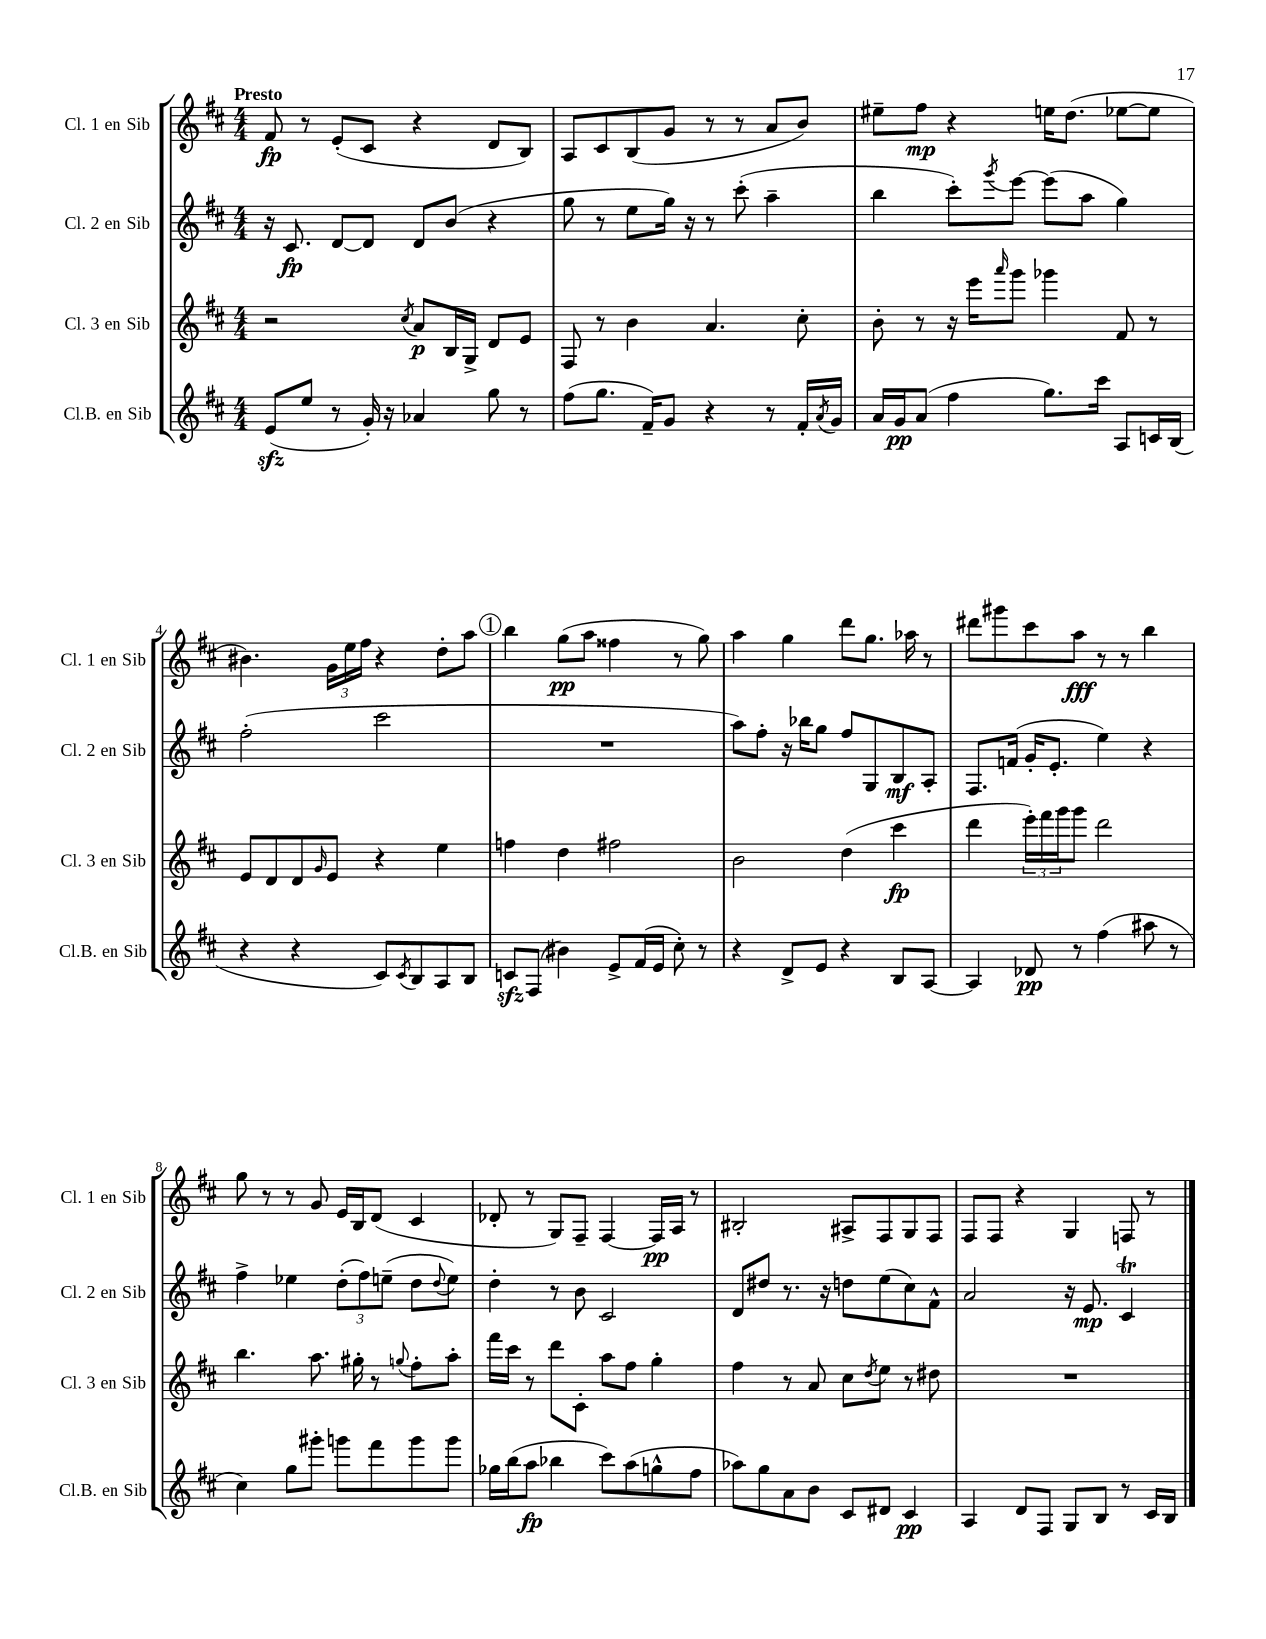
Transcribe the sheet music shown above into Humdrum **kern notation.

**kern	**kern	**kern	**kern
*staff4	*staff3	*staff2	*staff1
*clefG2	*clefG2	*clefG2	*clefG2
*k[f#c#]	*k[f#c#]	*k[f#c#]	*k[f#c#]
*M4/4	*M4/4	*M4/4	*M4/4
(8e	2r	16r	8f#
.	.	8.c#	.
8ee	.	.	8r
8r	.	[8d	(8e'
16g')	.	8d]	8c#
16r	.	.	.
.	8qcc#	.	.
4a-	8a	8d	4r
.	16B	(8b	.
.	16G^	.	.
8gg	8d	4r	8d
8r	8e	.	8B)
=	=	=	=
(8ff#	8F#	8gg	8A
8.gg	8r	8r	8c#
.	4b	8ee	(8B
16f#~)	.	.	.
8g	.	16gg)	8g
.	.	16r	.
4r	4.a	8r	8r
.	.	(8ccc#'	8r
8r	.	4aa~	8a
16f#'	8cc#'	.	8b)
8qa	.	.	.
16g	.	.	.
=	=	=	=
16a	8b'	4bb	8ee#~
16g	.	.	.
(8a	8r	.	8ff#
4ff#	16r	8ccc#')	4r
.	16eee	.	.
.	16qqaaa	8qggg	.
.	8ggg	[8eee	.
8.gg)	4ggg-	(8eee]	16ee
.	.	.	(8.dd
.	.	8aa	.
16ccc#	.	.	.
8A	8f#	4gg)	[8ee-
16c	8r	.	8ee-]
(16B	.	.	.
=	=	=	=
4r	8e	(2ff#'	4.b#)
.	8d	.	.
4r	8d	.	.
.	16qqg	.	.
.	8e	.	24g
.	.	.	24ee
.	.	.	24ff#
8c#)	4r	2ccc#	4r
8qc#	.	.	.
8B	.	.	.
8A	4ee	.	8dd'
8B	.	.	8aa
=	=	=	=
8c	4ff	1r	4bb
(8F#	.	.	.
4b#)	4dd	.	(8gg
.	.	.	8aa
8e^	2ff#	.	4ff##
(16f#	.	.	.
16e	.	.	.
8cc#')	.	.	8r
8r	.	.	8gg)
=	=	=	=
4r	2b	8aa)	4aa
.	.	8ff#'	.
8d^	.	16r	4gg
.	.	16bb-	.
8e	.	8gg	.
4r	(4dd	8ff#	8ddd
.	.	8G	8.gg
8B	4ccc#	8B	.
.	.	.	16aa-
[8A	.	8A'	8r
=	=	=	=
4A]	4ddd	8.F#	8ddd#
.	.	.	8ggg#
.	.	(16f	.
8d-	24eee')	16g'	8ccc#
.	24fff#	.	.
.	.	8.e'	.
.	24ggg	.	.
8r	8ggg	.	8aa
(4ff#	2ddd	4ee)	8r
.	.	.	8r
8aa#	.	4r	4bb
8r	.	.	.
=	=	=	=
4cc#)	4.bb	4ff#^	8gg
.	.	.	8r
8gg	.	4ee-	8r
8ggg#'	8.aa	.	8g
8ggg	.	(12dd'	16e
.	16gg#'	.	16B
.	.	12ff#)	.
8fff#	8r	.	(8d
.	.	(12ee~	.
.	8qqgg	.	.
8ggg	8ff#'	8dd	4c#
.	.	8qqdd	.
8ggg	8aa'	8ee)	.
=	=	=	=
16gg-	16fff#	4dd'	8d-'
(16bb	16ccc#	.	.
8aa	8r	.	8r
4bb-	8ddd	8r	8G)
.	8c#'	8b	8F#~
8ccc#)	8aa	2c#	[4F#
(8aa	8ff#	.	.
8gg^^	4gg'	.	16F#]
.	.	.	16A
8ff#	.	.	8r
=	=	=	=
8aa-)	4ff#	8d	2B#'
8gg	.	8dd#	.
8a	8r	8.r	.
8b	8a	.	.
.	.	16r	.
8c#	8cc#	8dd	8A#^
.	8qdd	.	.
8d#	8ee	(8ee	8F#
4c#	8r	8cc#)	8G
.	8dd#	8f#^^	8F#
=	=	=	=
4A	1r	2a	8F#
.	.	.	8F#
8d	.	.	4r
8F#	.	.	.
8G	.	16r	4G
.	.	8.e	.
8B	.	.	.
8r	.	4c#	8F
16c#	.	.	8r
16B	.	.	.
==	==	==	==
*-	*-	*-	*-
